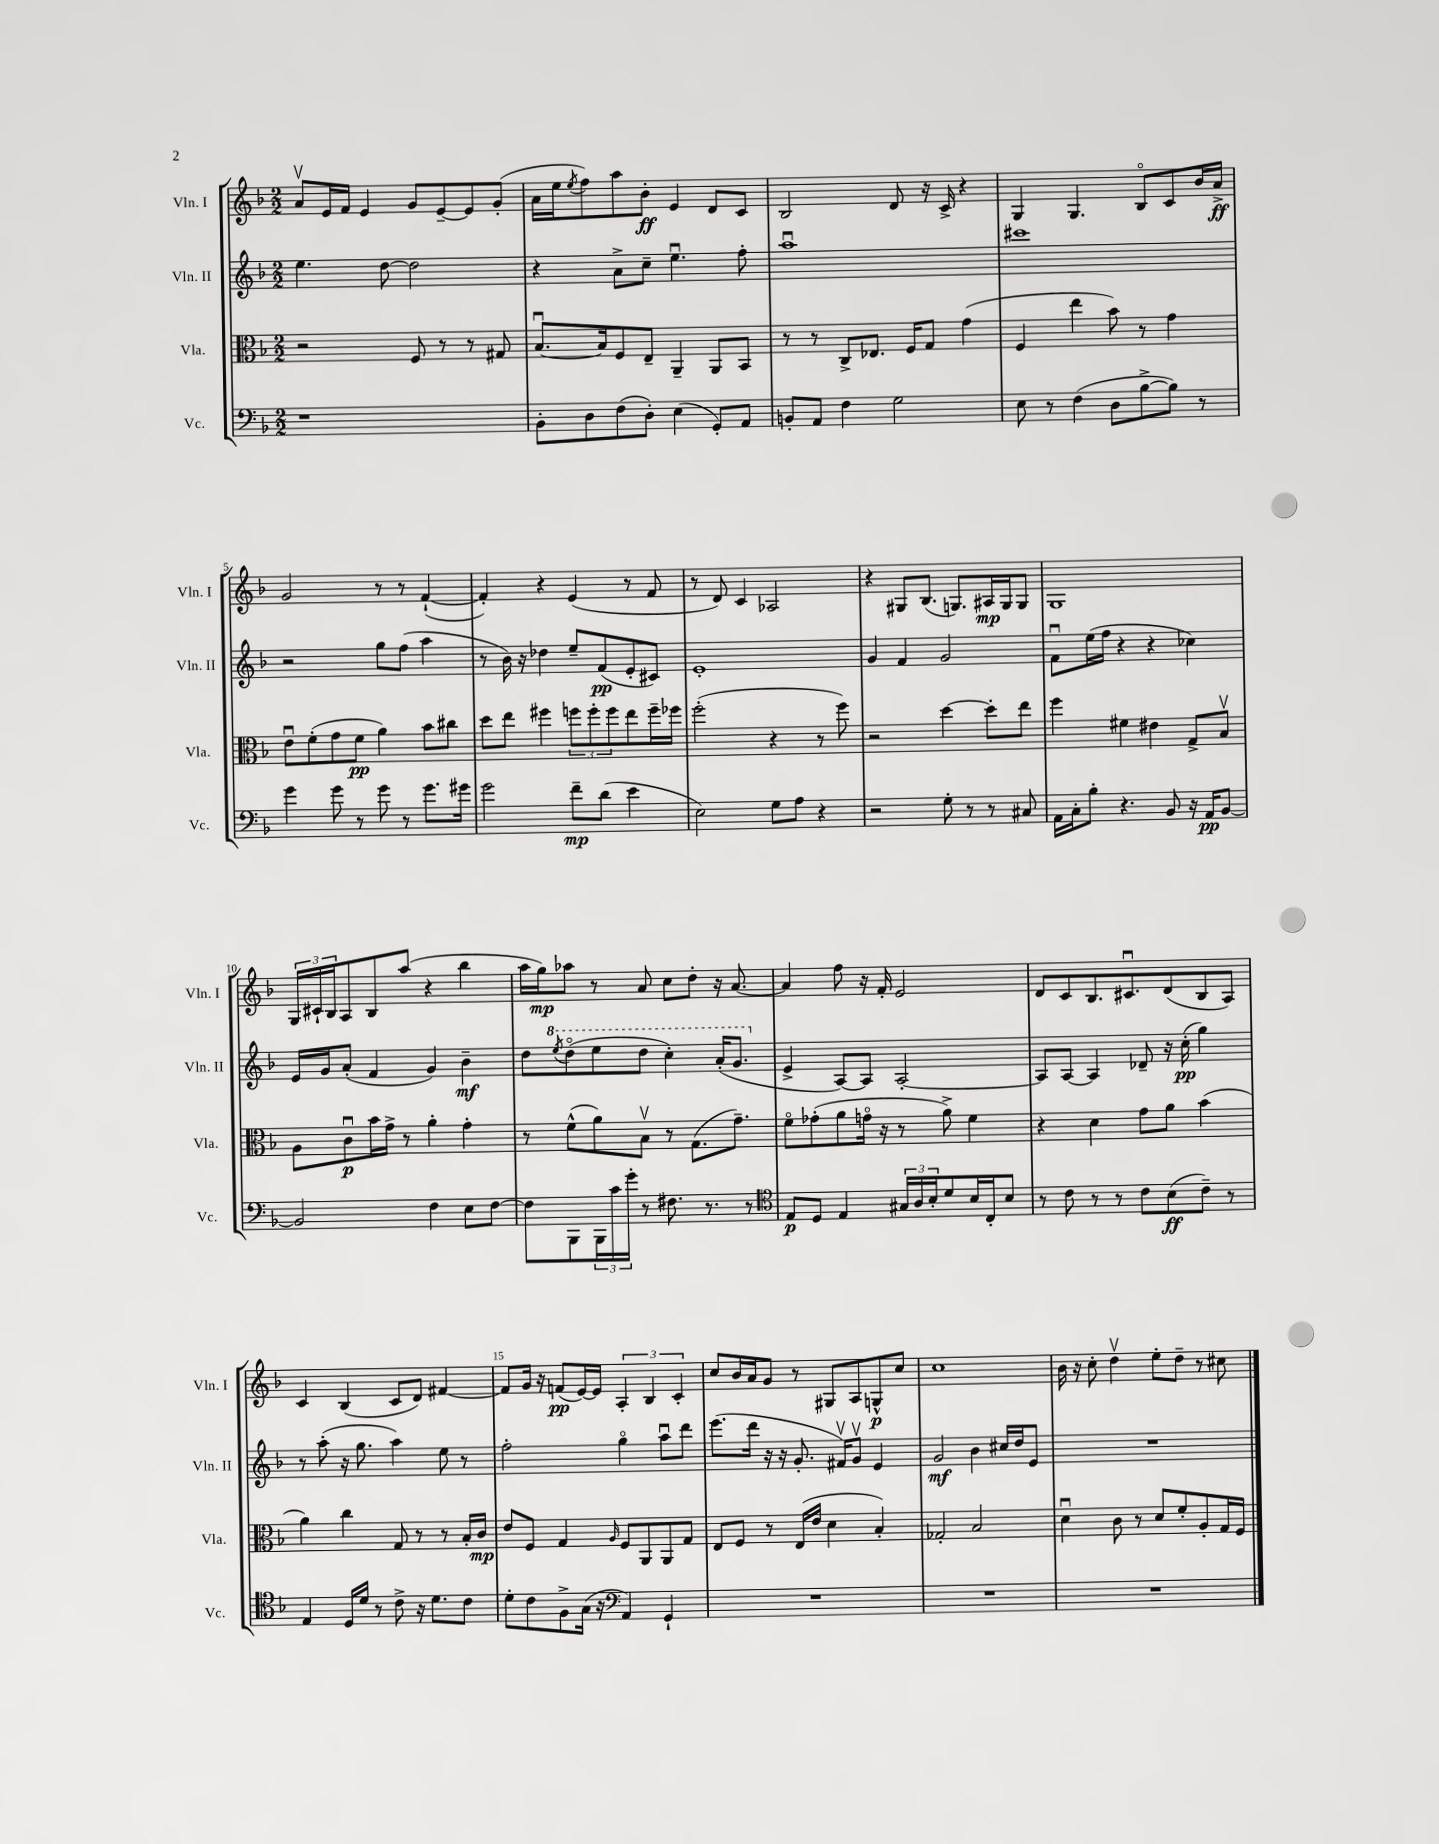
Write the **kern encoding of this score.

**kern	**kern	**kern	**kern
*staff4	*staff3	*staff2	*staff1
*clefF4	*clefC3	*clefG2	*clefG2
*k[b-]	*k[b-]	*k[b-]	*k[b-]
*M2/2	*M2/2	*M2/2	*M2/2
1r	2r	4.ee\	8av/L
.	.	.	16e/L
.	.	.	16f/JJ
.	.	.	4e/
.	.	[8dd\	.
.	8F/	2dd\]	8g/L
.	8r	.	[8e~/
.	8r	.	8e/]
.	8G#/	.	(8g'/J
=	=	=	=
8BB-'\L	[8.B-u/L	4r	16a\LL
.	.	.	16ee\J
.	.	.	8qee/
8D\	.	.	8ff\)
.	16B-/]k	.	.
(8F\	8F/	8a^\L	8aa\
8D'\J)	8E~/J	8cc~\J	8b-'\J
(4E\	4AA~/	4.eeu\	4e/
8GG'/L)	8AA/L	.	8d/L
8AA/J	8BB-/J	8ff'\	8c/J
=	=	=	=
8BB'/L	8r	1aau	2B-/
8AA/J	8r	.	.
4F\	8C^/L	.	.
.	8.E-/J	.	.
2G\	.	.	8d/
.	16F/LK	.	.
.	8G/J	.	16r
.	.	.	16c^/
.	(4g\	.	4r
=	=	=	=
8E\	4F/	1ccc#	4G/
8r	.	.	.
(4F\	4ee\	.	4.G/
8D\L	8b-\)	.	.
[8B-^\	8r	.	8B-o/L
8B-\]J)	4g\	.	8c/
8r	.	.	16b-/L
.	.	.	16a^/JJ
=	=	=	=
4g\	8eu\L	2r	2g/
.	(8f'\	.	.
8g\	8g\	.	.
8r	8f\J	.	.
8g\	4a\)	8gg\L	8r
8r	.	(8ff\J	8r
8.g\L	8b-\L	4aa\	([4f`/
.	8cc#\J	.	.
16g#\Jk	.	.	.
=	=	=	=
2g\	8dd\L	8r	4f'/])
.	8ee\J	16b-\)	.
.	.	16r	.
.	4ff#\	4dd-\	4r
8f~\L	12ff\L	8ee~/L	(4e/
.	12ff'\	.	.
(8d\J	.	(8f/	.
.	12ff\	.	.
4e\	8ee\	8e'/	8r
.	16ff~\L	8c#/J)	8f/
.	16ff-\JJ	.	.
=	=	=	=
2E\)	(2ff'\	1e'	8r
.	.	.	8d/)
.	.	.	4c/
8G\L	4r	.	2A-/
8A\J	.	.	.
4r	8r	.	.
.	8ff\)	.	.
=	=	=	=
2r	2r	4g/	4r
.	.	4f/	8G#/L
.	.	.	(8.B-/J
8G'\	[4dd\	2g/	.
.	.	.	8.G/L)
8r	.	.	.
8r	8dd'\]L	.	16A#/L
.	.	.	16G/J
8C#/	8ee\J	.	8G/J
=	=	=	=
16AA\LL	4ff\	8fu\L	1G
16C'\J	.	.	.
8B-'\J	.	(16ee\L	.
.	.	16ff\JJ	.
4.r	4f#\	4r	.
.	4e#\	4r	.
8BB-/	.	.	.
16r	8G^/L	4cc-\)	.
16AA/LK	.	.	.
[8BB-/J	8B-v/J	.	.
=	=	=	=
2BB-/]	8A\L	16e/LL	24G/LL
.	.	.	24c#`/
.	.	16g/J	.
.	.	.	24B-/J
.	8cu\	(8a'/J	8A/
.	16b-\L	4f/	8B-/
.	16g^\JJ	.	.
.	8r	.	(8aa/J
4F\	4a'\	4g/)	4r
8E\L	4g'\	4b-~\	4bb-\
[8F\J	.	.	.
=	=	=	=
8F\]L	8r	8dd\L	16aa\LL
.	.	.	16gg\J)
.	.	8qeee/	.
8BBB-\	(8f^^\L	(8dddo\	8aa-\J
24BBB-\L	8a\)	8eee\	8r
24c\	.	.	.
24g'\JJ	.	.	.
8r	8B-v\J	8ddd\J	8a/
8.F#\	8r	4ccc'\)	8cc\L
.	(8.G\L	.	8dd'\J
8.r	.	.	.
.	.	(16aa'/LK	16r
.	8.g~\J)	8.gg/J	[8.a/
8r	.	.	.
=	=	=	=
*clefC4	*	*	*
8E/L	8fo\L	4e^/	4a/]
8D/J	(8g-'\	.	.
4E/	8a\	[8A/L)	8ff\
.	16go\Jk	8A/]J	16r
.	16r	.	16f'/
24G#/LL	8r	[2A'/	2e/
24A/	.	.	.
24B-'/J	.	.	.
8d/	8a^\)	.	.
16B-/L	4f\	.	.
16C'/J	.	.	.
8B-/J	.	.	.
=	=	=	=
8r	4r	8A/]L	8d/L
8c\	.	[8A/J	8c/
8r	4d\	4A/]	8.B-/
8r	.	.	.
.	.	.	8.c#u/
8c\L	8g\L	8d-~/	.
(8B-\	8a\J	16r	(8d/
.	.	(16cc'\	.
8c~\J)	(4b-\	4gg\)	8B-/
8r	.	.	8A/J)
=	=	=	=
4E/	4a\)	8r	4c/
.	.	(8aa'\	.
16D/LL	4cc\	16r	(4B-/
16d/JJ	.	8.gg\	.
8r	.	.	.
8c^\	8G/	4aa\)	8c/L
16r	8r	.	8d/J)
8.d\L	.	.	.
.	8r	8ee\	[4f#/
8c\J	16B-'/LL	8r	.
.	16c/JJ	.	.
=	=	=	=
8d'\L	8e/L	2ff'\	8f#/]L
8c\	8F/J	.	16g/Jk
.	.	.	16r
8F^\	4G/	.	(8f/L
(16G\Jk	.	.	[16e/L)
16r	.	.	16e/]JJ
*clefF4	*	*	*
.	16qqA/	.	.
4AA/)	8F/L	4ggo\	6A'/
.	8AA/	.	.
.	.	.	6B-/
4GG`/	8AA/	8aau\L	.
.	.	.	6c'/
.	8G/J	8ddd\J	.
=	=	=	=
1r	8E/L	(8.eee\L	8cc/L
.	8F/J	.	16b-/L
.	.	16ddd\Jk	16a/J
.	8r	16r	8g/J
.	.	16r	.
.	(16E/LL	8.g'/	8r
.	16e/JJ	.	.
.	4d\	.	8G#/L
.	.	16f#v/LK)	.
.	.	8gv/J	8A/
.	4B-'/)	4e/	8G^^/
.	.	.	8cc/J
=	=	=	=
1r	2G-'/	2g/	1cc
.	2B-/	4b-\	.
.	.	16cc#/LL	.
.	.	16dd/J	.
.	.	8e/J	.
=	=	=	=
1r	4du\	1r	16b-\
.	.	.	16r
.	.	.	8cc'\
.	8c\	.	4ddv\
.	8r	.	.
.	8d/L	.	8ee'\L
.	8f'/	.	8dd~\J
.	8A'/	.	8r
.	16G/L	.	8cc#\
.	16F/JJ	.	.
==	==	==	==
*-	*-	*-	*-
